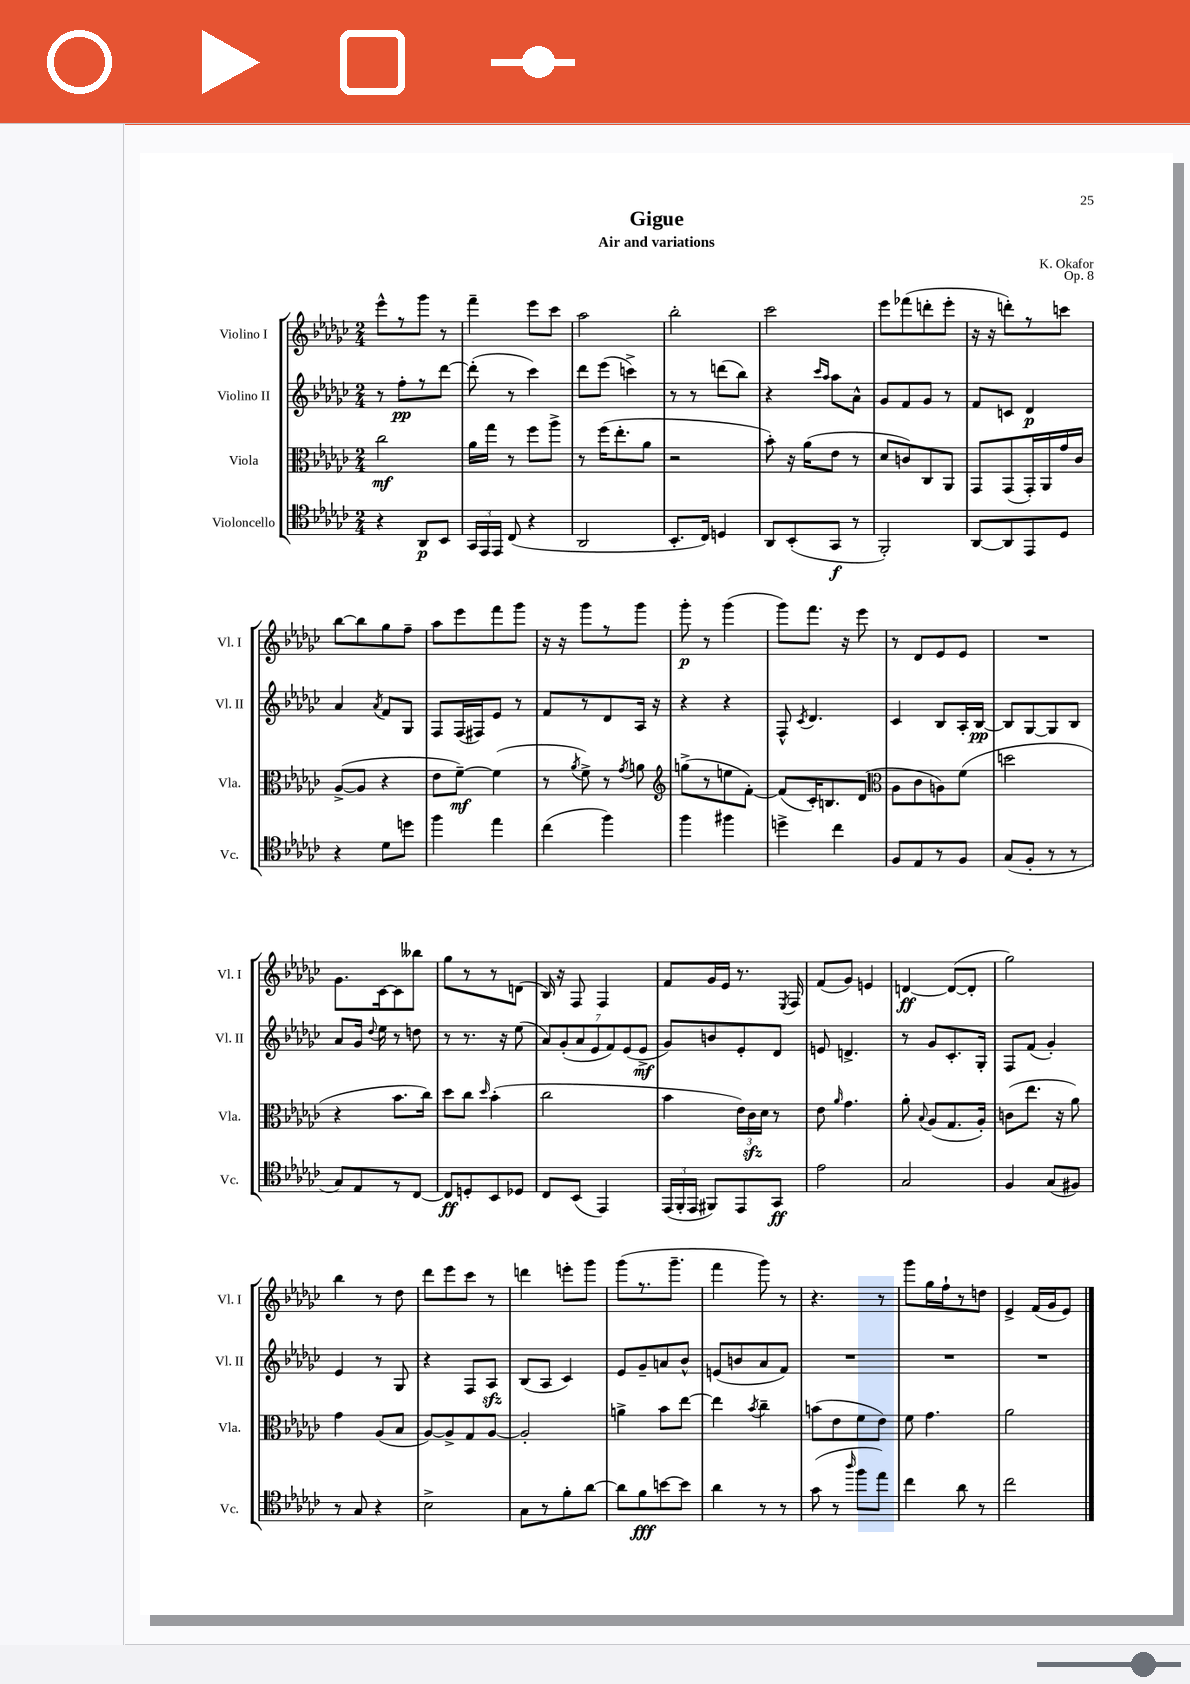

**kern	**kern	**kern	**kern
*staff4	*staff3	*staff2	*staff1
*clefC4	*clefC3	*clefG2	*clefG2
*k[b-e-a-d-g-c-]	*k[b-e-a-d-g-c-]	*k[b-e-a-d-g-c-]	*k[b-e-a-d-g-c-]
*M2/4	*M2/4	*M2/4	*M2/4
4r	2cc-	8r	8eee-^^
.	.	8ff'	8r
8AA-	.	8r	8ggg-
8BB-	.	[8ddd-	8r
=	=	=	=
24GG-	16a-	(8ddd-']	4fff~
24EE-	.	.	.
.	16gg-	.	.
24EE-	.	.	.
(8C-	8r	8r	.
4r	8ff	4ccc-)	8eee-
.	8aa-^	.	8ccc-
=	=	=	=
2AA-	8r	8ddd-	2aa-
.	(16ff	(8eee-	.
.	8.ee-'	.	.
.	.	4ccc^)	.
.	8a-	.	.
=	=	=	=
8.BB-'	2r	8r	2bb-'
.	.	8r	.
16C-)	.	.	.
4D	.	(8ddd	.
.	.	8bb-)	.
=	=	=	=
8AA-	8b-')	4r	2ccc-
(8BB-'	16r	.	.
.	(16a-	.	.
.	.	16qqccc-	.
.	.	16qqaa-	.
8GG-	8e-	8aa-	.
8r	8r	8a-^^	.
=	=	=	=
2FF')	8d-	8g-	8eee-
.	8c)	8f	(8fff-
.	8C-	8g-	8ddd'
.	8AA-	8r	8eee-'
=	=	=	=
[8AA-	8GG-	8f	16r
.	.	.	16r
8AA-]	(8GG-	8c	8ddd')
8EE-	16GG-')	4d-	8r
.	16AA-	.	.
8D-	16g-	.	8ccc
.	16c-	.	.
=	=	=	=
4r	([8A-^	4a-	[8bb-
.	8A-]	.	8bb-]
.	.	8qa-	.
8d-	4r	8f	8gg-
8dd	.	8G-	8ff~
=	=	=	=
4ff	8e-	8F	8aa-
.	[8f~)	(16F	8eee-
.	.	16F#)	.
4ee-	(4f]	8e-	8fff
.	.	8r	8ggg-
=	=	=	=
(4cc-	8r	8f	16r
.	.	.	16r
.	8qa-	.	.
.	8f^)	8r	8ggg-
4ff)	8r	8d-	8r
.	8qg-	.	.
.	8a	16A-	8ggg-
.	.	16r	.
=	=	=	=
*	*clefG2	*	*
4ff	(8gg^	4r	8ggg-'
.	8r	.	8r
4ff#	8ee	4r	(4ggg-
.	[8f')	.	.
=	=	=	=
4dd^	(8f]	8F^^	8ggg-)
.	.	8qc-	.
.	16c-')	4.d-	8.fff
.	8.B	.	.
4cc-	.	.	.
.	.	.	16r
.	(8d-	.	8eee-
=	=	=	=
*	*clefC3	*	*
8F	8A-	4c-	8r
8E-	8c-	.	8d-
8r	8A)	8B-	8e-
8F	(8f	16A-'	8e-
.	.	[16B-	.
=	=	=	=
(8G-	2dd	8B-]	2r
8F'	.	[8G-	.
8r	.	8G-]	.
8r	.	8B-	.
=	=	=	=
8G-)	4r	8a-	8.g-
8E-	.	16g-	.
.	.	8qqdd-	.
.	.	16ee-	[16c-
8r	8.b-	8r	8c-]
[8C-	.	8dd	8bb--
.	16cc-)	.	.
=	=	=	=
8C-]	8dd-	8r	8gg-
8D'	8cc-	8.r	8r
.	16qqdd-	.	.
8BB-	(4b-'	.	8r
.	.	16r	.
8D-	.	(8ee-	(8d
=	=	=	=
8C-	2cc-	14a-)	16B-)
.	.	.	16r
.	.	(14g-'	.
(8BB-	.	.	8F
.	.	14a-	.
.	.	14e-	.
4EE-)	.	.	4F
.	.	14f)	.
.	.	(14e-	.
.	.	14e-^	.
=	=	=	=
(24EE-	4b-	8g-)	8f
24FF'	.	.	.
24EE-	.	.	.
8FF#)	.	8b	16g-
.	.	.	16e-
8EE-	24e-)	8e-'	8.r
.	24c-	.	.
.	24d-	.	.
8GG-	8r	8d-	.
.	.	.	8qE-
.	.	.	16F
=	=	=	=
2e-	8e-	8e	(8f
.	16qqa-	.	.
.	4.g-	4.d^	8g-)
.	.	.	4e
=	=	=	=
2G-	8a-'	8r	[4d
.	8qqB-	.	.
.	(8A-	8g-	.
.	8.G-	8.c-'	(8d_
.	.	.	8d']
.	16A-')	16G-'	.
=	=	=	=
4F	(8c	8F	2gg-)
.	8.ee-	(8f	.
(8G-	.	4g-')	.
.	16r	.	.
8F#)	8a-)	.	.
=	=	=	=
8r	4g-	4e-	4bb-
8G-	.	.	.
4r	(8A-	8r	8r
.	8B-	8G-	8dd-
=	=	=	=
2B-^	[8A-)	4r	8ddd-
.	8A-^]	.	8eee-
.	8G-	8F	8ccc-
.	[8A-	8A-	8r
=	=	=	=
8G-	2A-']	(8B-	4ddd
8r	.	8A-	.
8f'	.	4c-)	8eee'
[8a-	.	.	8ggg-
=	=	=	=
8a-]	4a^	8e-	(8ggg-
8f	.	8g-~	8.r
[8b	8b-	8a	.
.	.	.	8.ggg-~
8b]	[8ee-	8b-^^	.
=	=	=	=
4a-	4ee-]	(8e	4fff
.	.	8b	.
.	8qb-	.	.
8r	4cc-~	8a-	8ggg-)
8r	.	8f)	8r
=	=	=	=
(8g-	(8b	2r	4.r
8r	8e-	.	.
16qqaa-	.	.	.
8ff	8f	.	.
8ee-)	8e-)	.	8r
=	=	=	=
4cc-	8f	2r	8ggg-
.	4.g-	.	16gg-
.	.	.	16ff`
8a-	.	.	8r
8r	.	.	8dd
=	=	=	=
2cc-	2a-	2r	4e-^
.	.	.	(16f
.	.	.	16g-
.	.	.	8e-)
==	==	==	==
*-	*-	*-	*-
